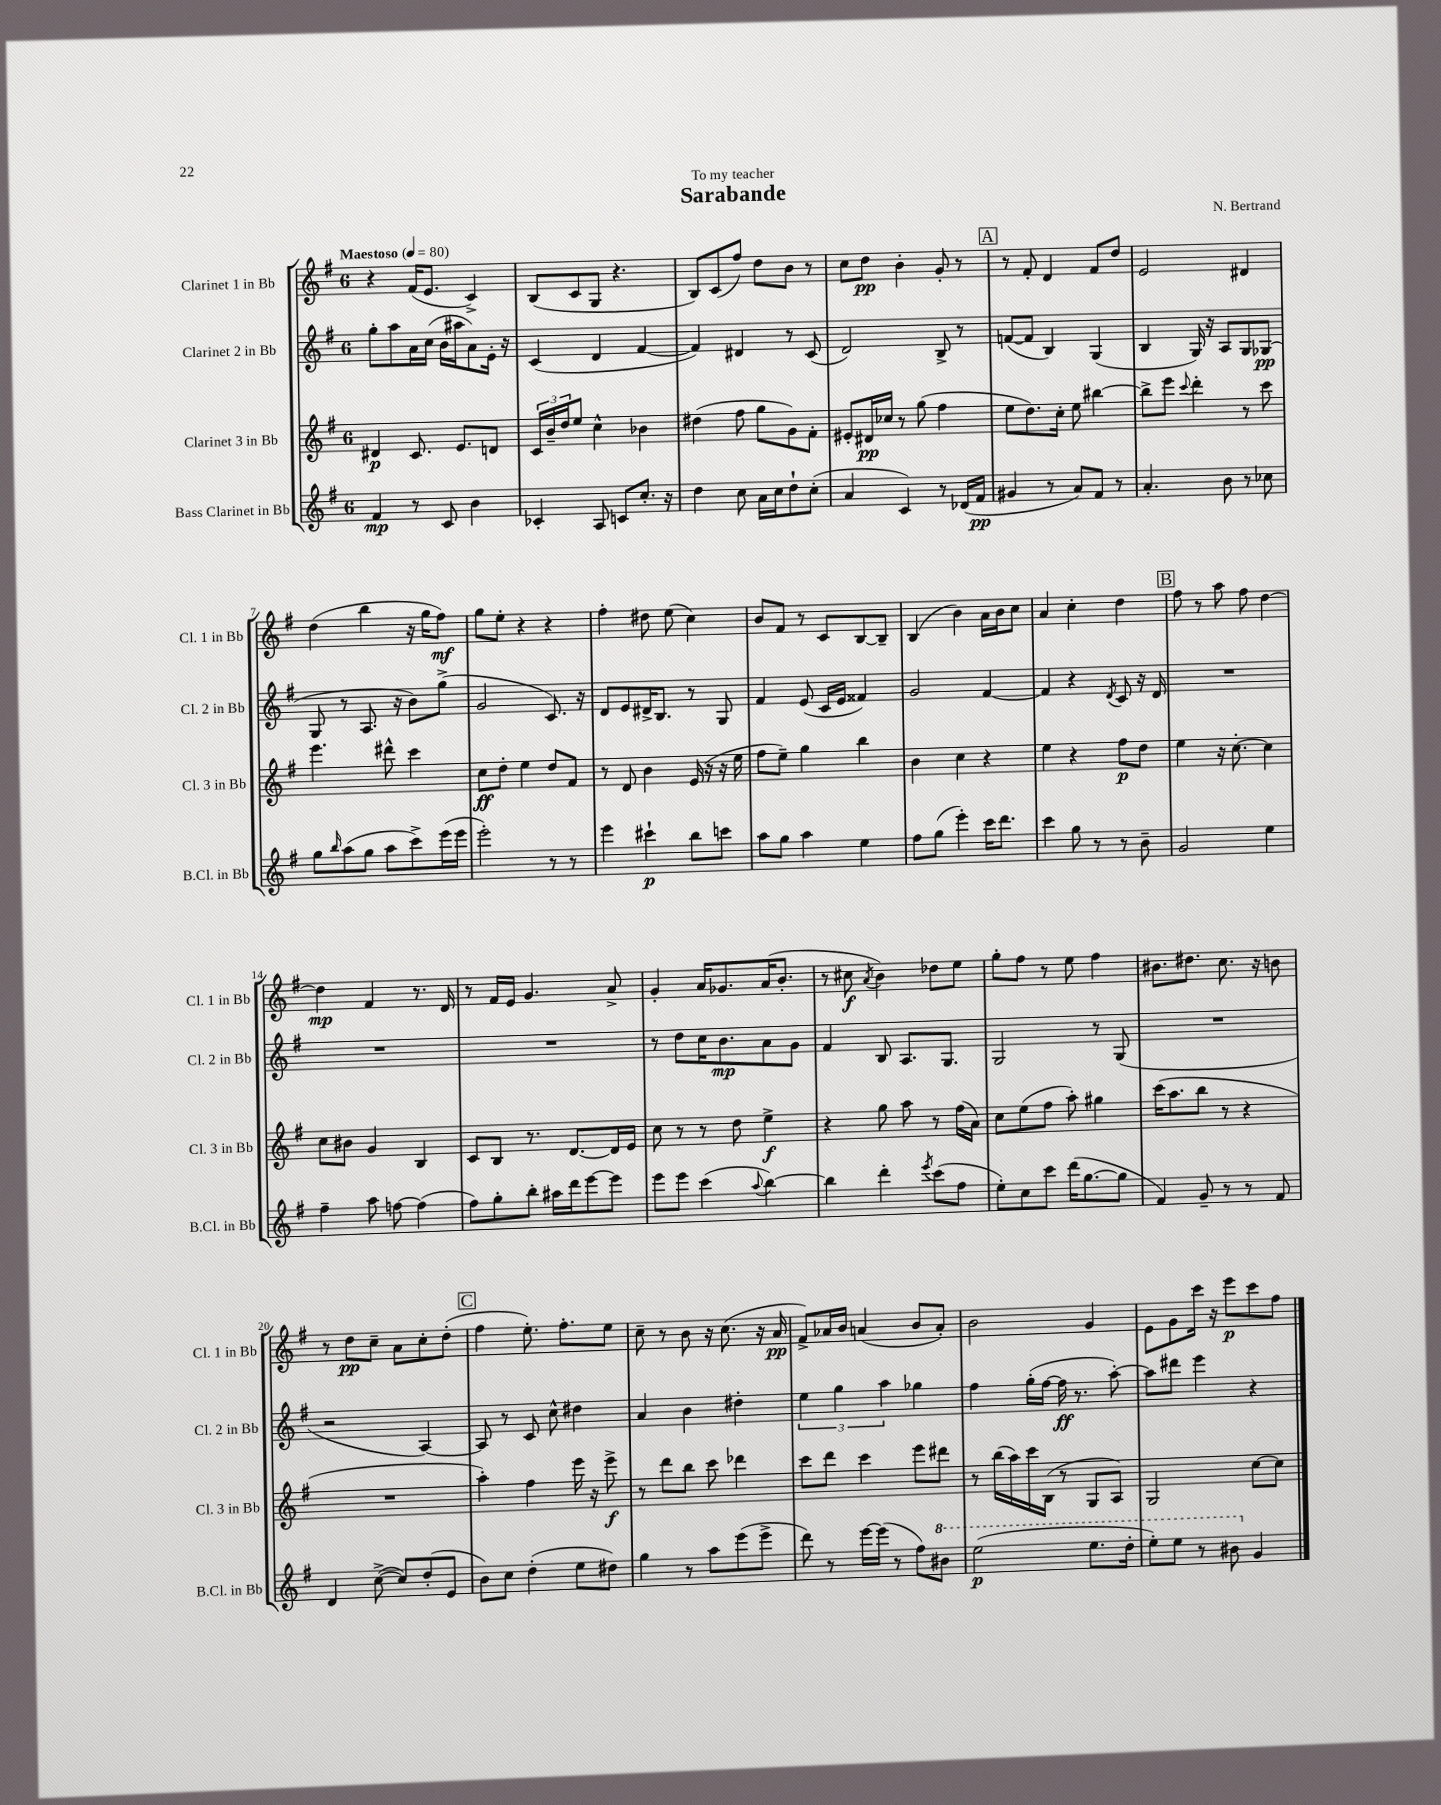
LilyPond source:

\header { title = "Sarabande" composer = "N. Bertrand" dedication = "To my teacher" }
<<
\new StaffGroup <<
\new Staff = "s0" \with { instrumentName = "Clarinet 1 in Bb" shortInstrumentName = "Cl. 1 in Bb" } {
    \clef treble \key g \major \once \override Staff.TimeSignature.style = #'single-digit \time 6/8 \tempo "Maestoso" 4 = 80
    r4 fis'16( e'8. c'4->) |
    b8( c'8 g8 r4. |
    b8) c'8( fis''8) d''8 b'8 r8 |
    c''8 d''8\pp b'4-. g'8-. r8 |
    \mark \markup { \box "A" } r8 fis'8-. d'4 fis'8 d''8 |
    e'2 dis'4 |
    d''4( b''4 r16 g''16 fis''8\mf) |
    g''8 e''8-. r4 r4 |
    fis''4-. dis''8 e''8( c''4) |
    b'8 fis'8 r8 c'8 b8~ b8-- |
    b4( b'4) a'16 b'16 c''8 |
    a'4 c''4-. d''4 |
    \mark \markup { \box "B" } fis''8 r8 a''8 fis''8 d''4~ |
    d''4\mp fis'4 r8. d'16 |
    r8 fis'16 e'16 g'4. a'8-> |
    g'4-. a'16 ges'8. a'16( b'8.-. |
    r8 cis''8\f \acciaccatura { a'8 } b'4) des''8 e''8 |
    g''8-. fis''8 r8 e''8 fis''4 |
    bis'8. dis''8. c''8. r16 b'8 |
    r8 d''8\pp c''8-- a'8 c''8-. d''8-.( |
    \mark \markup { \box "C" } fis''4 e''8.-.) fis''8.-. e''8 |
    c''8-- r8 b'8 r16 c''8.( r16 a'16\pp |
    fis'8->) aes'16 b'16 a'4( b'8 a'8-.) |
    b'2 g'4 |
    e'8 g'8 c'''16 r16 e'''8\p c'''8 fis''8 \bar "|." |
}
\new Staff = "s1" \with { instrumentName = "Clarinet 2 in Bb" shortInstrumentName = "Cl. 2 in Bb" } {
    \clef treble \key g \major \once \override Staff.TimeSignature.style = #'single-digit \time 6/8
    g''8-. a''8 a'16 c''16( b'16 ais''16 a'8) e'16-. r16 |
    c'4( d'4 fis'4~ |
    fis'4) dis'4 r8 c'8( |
    d'2) b8-> r8 |
    \mark \markup { \box "A" } f'8~( f'8 b4) g4( |
    b4 g16) r16 a8 g8 ges8\pp( |
    g8 r8 a8. r16 b'8) g''8->( |
    g'2 c'8.) r16 |
    d'8 e'8 dis'16-> b8. r8 g8 |
    fis'4 e'8( c'16 e'16 fisis'4) |
    g'2 fis'4~ |
    fis'4 r4 \acciaccatura { d'8 } c'8 r16 d'16 |
    \mark \markup { \box "B" } R2. |
    R2. |
    R2. |
    r8 d''8 c''16 b'8.\mp a'8 g'8 |
    fis'4 b8 a8. g8. |
    g2 r8 g8( |
    R2. |
    r2 a4~) |
    \mark \markup { \box "C" } a8 r8 c'8 c''8-^ dis''4 |
    a'4 b'4 dis''4-. |
    \tuplet 3/2 { e''4 g''4 a''4 } ges''4 |
    fis''4 g''16-.( fis''16~ fis''16\ff r8. a''8~-.) |
    a''8 dis'''8 e'''4 r4 \bar "|." |
}
\new Staff = "s2" \with { instrumentName = "Clarinet 3 in Bb" shortInstrumentName = "Cl. 3 in Bb" } {
    \clef treble \key g \major \once \override Staff.TimeSignature.style = #'single-digit \time 6/8
    dis'4\p c'8. e'8. d'8 |
    \tuplet 3/2 { c'16 b'16-- d''16 } e''8 c''4-^ bes'4 |
    dis''4( fis''8 g''8 g'8) fis'8-. |
    eis'8-. dis'16\pp ces''16 r8 g''8( fis''4 |
    \mark \markup { \box "A" } e''8 d''8.) c''16-. e''8 bis''4~ |
    bis''8-> e'''8 \appoggiatura { c'''8 } d'''4-. r8 c'''8 |
    e'''4. dis'''8-^ c'''4 |
    c''8\ff d''8-. e''4 d''8 fis'8 |
    r8 d'8 b'4 e'16( r16 r16 e''16 |
    fis''8 e''8--) g''4 b''4 |
    b'4 c''4 r4 |
    e''4 r4 fis''8\p d''8 |
    \mark \markup { \box "B" } e''4 r16 c''8.~-. c''4 |
    c''8 bis'8 g'4 b4 |
    c'8 b8 r8. d'8.~ d'16 e'16 |
    c''8 r8 r8 d''8 e''4->\f |
    r4 g''8 a''8 r8 fis''16( a'16) |
    c''8 e''8( fis''8 a''8-.) gis''4 |
    c'''16( a''8. b''8 r8 r4 |
    R2. |
    \mark \markup { \box "C" } a''4-.) fis''4 e'''16 r16 e'''8->\f |
    r8 d'''8 b''8 c'''8 des'''4 |
    c'''8 d'''8 c'''4 e'''8 dis'''8 |
    r8 b''16( a''16) c'''16 b16( r8 g8 a8) |
    g2 c''8~ c''8 \bar "|." |
}
\new Staff = "s3" \with { instrumentName = "Bass Clarinet in Bb" shortInstrumentName = "B.Cl. in Bb" } {
    \clef treble \key g \major \once \override Staff.TimeSignature.style = #'single-digit \time 6/8
    fis'4\mp r8 c'8 b'4 |
    ces'4-. a8 c'8 c''8.-. r16 |
    d''4 c''8 a'16 c''16 d''8-! c''8-.( |
    a'4 c'4) r8 des'16( fis'16\pp |
    \mark \markup { \box "A" } gis'4 r8 a'8) fis'8 r8 |
    a'4.-. b'8 r8 ces''8 |
    g''8 \grace { b''16 } a''8( g''8 a''8 c'''8->) e'''16( e'''16 |
    e'''2-.) r8 r8 |
    e'''4 cis'''4-!\p b''8 c'''8 |
    a''8 g''8 a''4 e''4 |
    fis''8 g''8( e'''4-.) c'''16 d'''8. |
    c'''4 g''8 r8 r8 b'8-- |
    \mark \markup { \box "B" } g'2 e''4 |
    fis''4-- a''8 f''8~ f''4( |
    fis''8) g''8-. b''8-. ais''16 d'''16 e'''8~ e'''8 |
    e'''8 e'''8 c'''4( \appoggiatura { a''8 } b''4~) |
    b''4 d'''4-. \acciaccatura { e'''8 } c'''8( fis''8 |
    e''8-.) c''8 c'''8 d'''16( g''8.~ g''8 |
    fis'4) g'8-- r8 r8 fis'8 |
    d'4 c''8~->( c''8) d''8-.( e'8 |
    \mark \markup { \box "C" } b'8) c''8 d''4-.( e''8 dis''8) |
    g''4 r8 a''8 e'''8( e'''8-> |
    d'''8) r8 e'''16~ e'''16( r8 fis''8) \ottava #1 bis''8 |
    e'''2\p( e'''8. d'''16-. |
    e'''8-.) e'''8 r8 bis''8 \ottava #0 g'4 \bar "|." |
}
>>
>>
